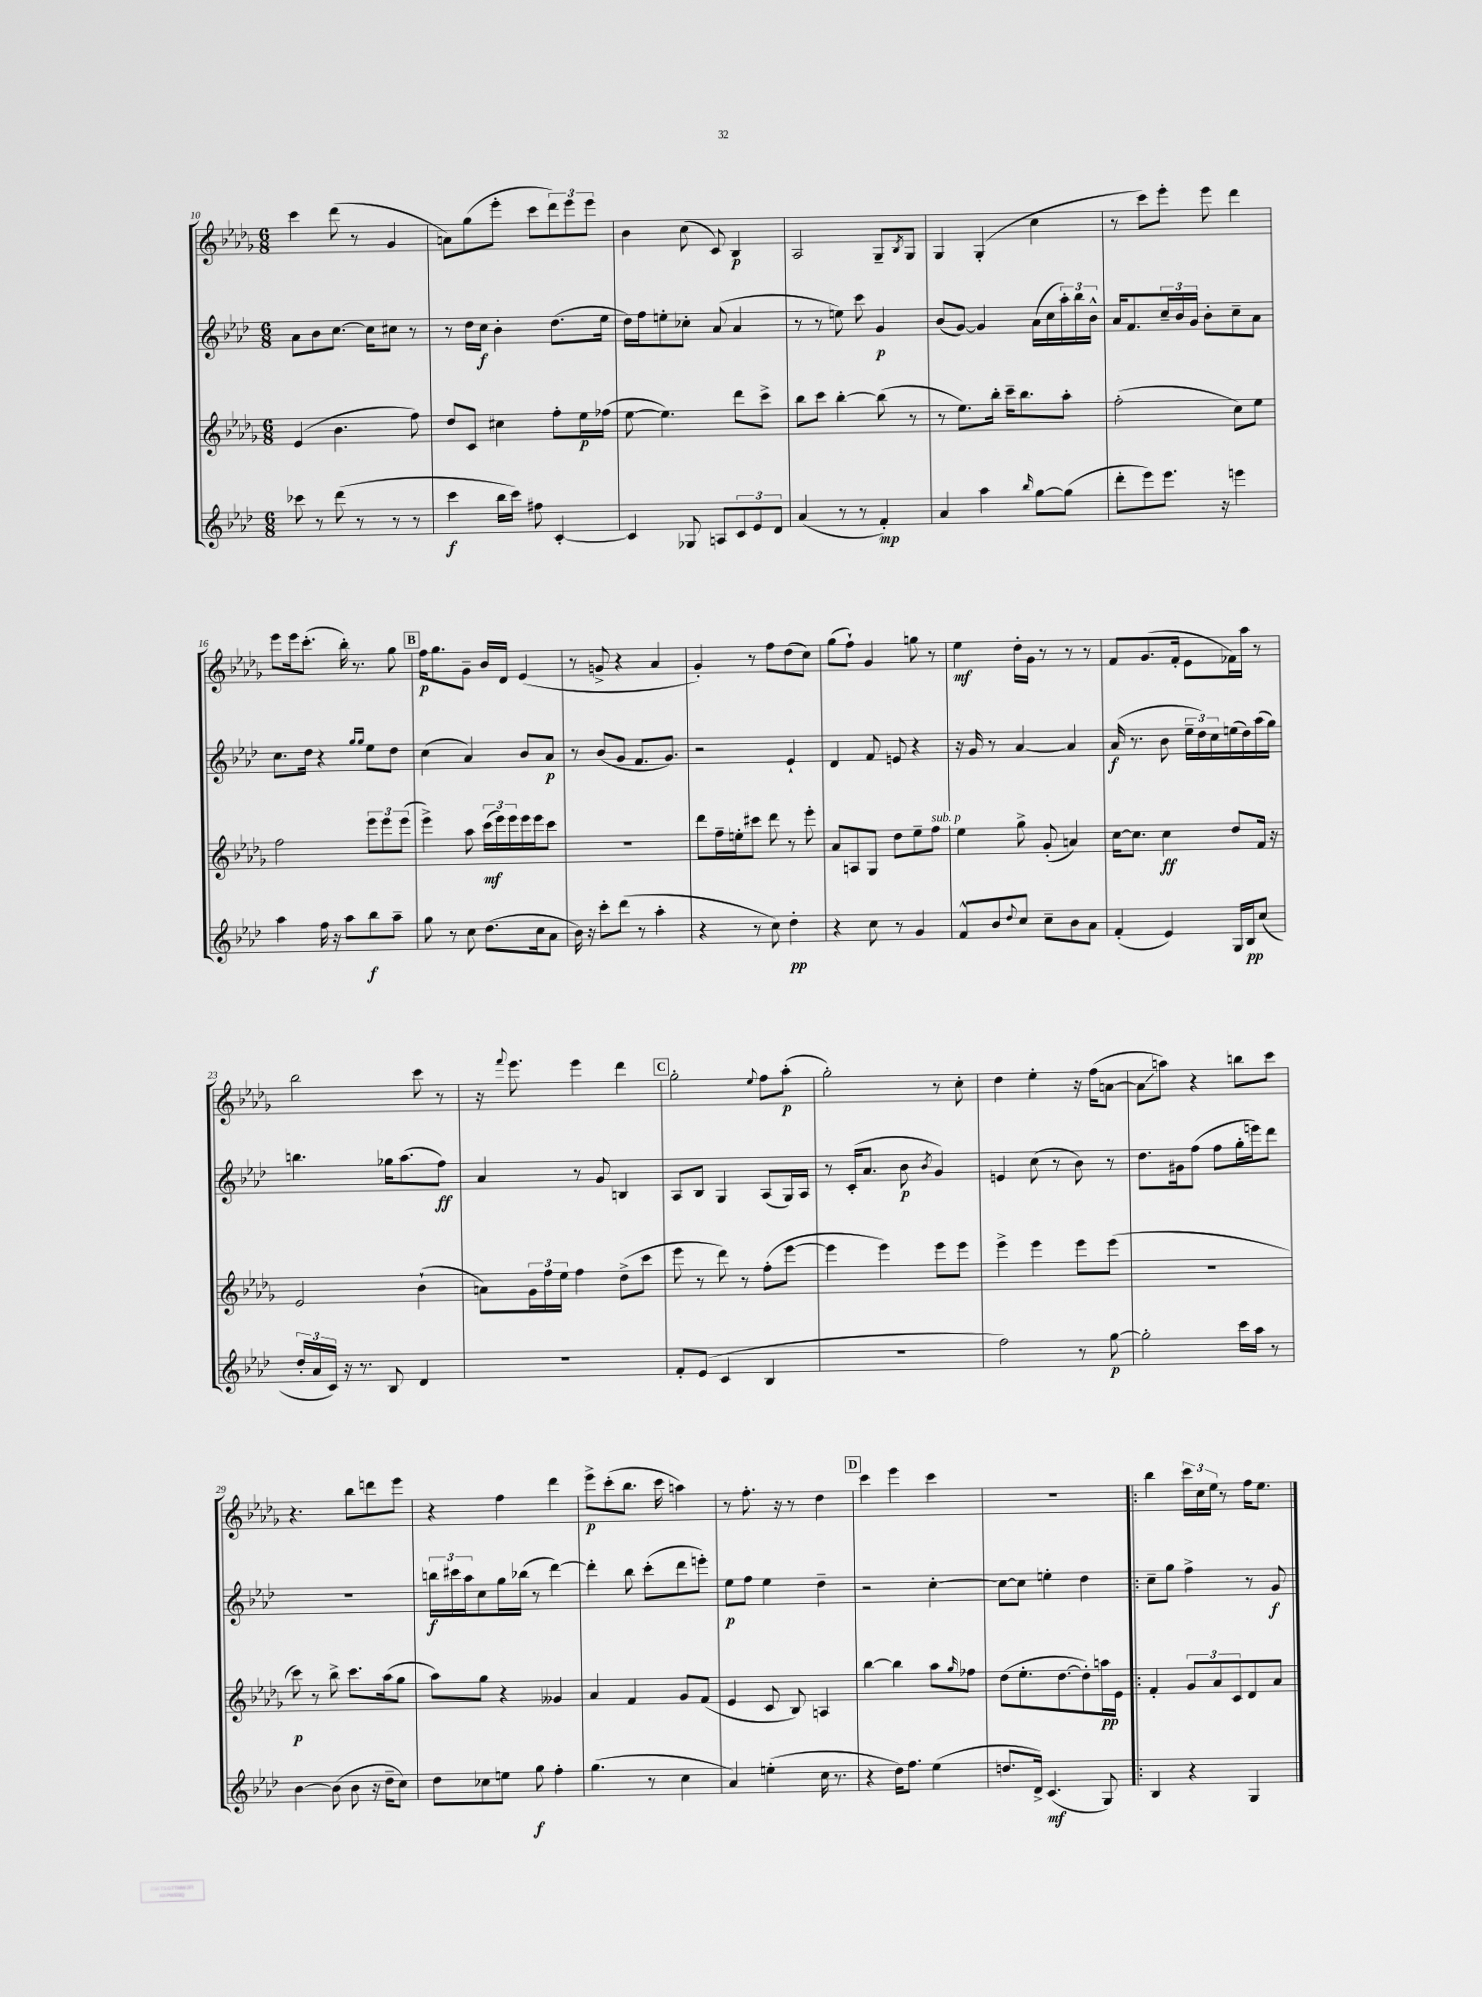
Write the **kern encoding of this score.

**kern	**kern	**kern	**kern
*staff4	*staff3	*staff2	*staff1
*clefG2	*clefG2	*clefG2	*clefG2
*k[b-e-a-d-]	*k[b-e-a-d-g-]	*k[b-e-a-d-]	*k[b-e-a-d-g-]
*M6/8	*M6/8	*M6/8	*M6/8
8ccc-	(4e-	8a-	4ccc
8r	.	8b-	.
(8ddd-	4.b-	[8.cc	(8ddd-
8r	.	.	8r
.	.	16cc]	.
8r	.	8cc#	4g-
8r	8ff)	8r	.
=	=	=	=
4ccc	8dd-	8r	8a)
.	8c	16dd-	(8gg-
.	.	16cc	.
16bb-	4cc#	4b-'	8eee-'
16ccc)	.	.	.
8ff#	.	.	8ccc
[4c'	8ff'	(8.dd-	12ddd-)
.	.	.	12eee-
.	16ee-	.	.
.	.	.	12eee-
.	(16ff-	16ee-	.
=	=	=	=
4c]	[8ee-	16dd-)	4b-
.	.	16ff	.
.	4.ee-])	8ee'	.
8G-	.	8cc-'	(8cc
8A	.	(8a-	8c)
12c	8ddd-	4a-	4B-
12e-	.	.	.
.	8ccc^	.	.
12d-	.	.	.
=	=	=	=
(4a-	8bb-	8r	2A-
.	8ccc	8r	.
8r	[4bb-'	8ee)	.
8r	.	8ccc	.
4f')	(8bb-]	4g	8G-~
.	.	.	8qB-
.	8r	.	8G-
=	=	=	=
4a-	8r	(8b-	4G-
.	8.ee-)	[8g)	.
4aa-	.	4g]	(4G-'
.	16bb-'	.	.
.	16ccc~	.	.
.	8.bb-	.	.
16qqbb-	.	.	.
[8gg	.	(16a-	4cc
.	.	16cc	.
(8gg]	8aa-'	24aa-')	.
.	.	24bb-	.
.	.	24b-^^	.
=	=	=	=
8ddd-'	(2ff'	16a-	8r
.	.	8.f	.
8eee-)	.	.	8ccc)
8.eee-	.	24cc~	8eee-'
.	.	24b-	.
.	.	24g	.
.	.	8b-'	8eee-
16r	.	.	.
4eee	8cc)	8cc~	4ddd-
.	8ee-	8a-	.
=	=	=	=
4aa-	2ff	8.cc	8eee-
.	.	.	16eee-
.	.	16dd-	(8.ccc'
16ff	.	4r	.
16r	.	.	.
8aa-	.	.	16bb-')
.	.	.	8.r
.	.	16qqgg	.
.	.	16qqgg	.
8bb-	12eee-	8ee-	.
.	12eee-	.	.
8aa-~	.	8dd-	8gg-
.	(12eee-	.	.
=	=	=	=
8gg	4eee-^)	(4cc	16ff
.	.	.	8.gg-
8r	.	.	.
8cc	8aa-	4a-)	8g-~
(8.dd-	(24ccc	.	16b-
.	24eee-)	.	.
.	.	.	16d-
.	24eee-	.	.
.	16eee-	8b-	(4e-
16cc	16eee-	.	.
8a-	8ccc	8a-	.
=	=	=	=
16b-)	2.r	8r	8r
16r	.	.	.
8ccc'	.	(8b-	8g^
(8ddd-	.	8g	4r
8r	.	8.f	.
4aa-'	.	.	4a-
.	.	8.g)	.
=	=	=	=
4r	8ddd-	2r	4g-')
.	16ff~	.	.
.	16ee'	.	.
8r	8ccc#	.	8r
8cc)	8ddd-	.	8ff
4dd-'	8r	4e-`	(8dd-
.	8eee-'	.	8cc)
=	=	=	=
4r	8a-	4d-	(8gg-
.	8A	.	8ff`)
8cc	8G-	8f	4g-
8r	8dd-	8e	.
4g	8ee-~	4r	8gg
.	8ff	.	8r
=	=	=	=
8f^^	4ee-	16r	4ee-
.	.	16g	.
8b-	.	8r	.
8qqdd-	.	.	.
8cc	8gg-^	[4a-	16dd-'
.	.	.	16g-
8cc~	(8g-'	.	8r
8b-	4a)	4a-]	8r
8a-	.	.	8r
=	=	=	=
(4f'	[16cc	(16a-	8f
.	8.cc]	8.r	.
.	.	.	(8.g-
4e-)	4cc	8b-	.
.	.	.	16f'
.	.	24ee-~	8e-
.	.	24dd-)	.
.	.	24cc	.
16G	8dd-	(16ee	16f-)
16B-	.	16dd-)	16aa-
(8cc	16f	(16aa-	8r
.	16r	16gg)	.
=	=	=	=
24dd-'	2e-	4.bb	2bb-
24a-	.	.	.
24c)	.	.	.
16r	.	.	.
8.r	.	.	.
8B-	.	16gg-	.
.	.	(8.aa-	.
4d-	(4b-`	.	8ccc
.	.	8ff)	8r
=	=	=	=
2.r	8a)	4a-	16r
.	.	.	8qqfff
.	.	.	8.eee-
.	24g-	.	.
.	24ff	.	.
.	24ee-	.	.
.	4ff	8r	4eee-
.	.	8g	.
.	(8dd-^	4B	4ddd-
.	8ccc	.	.
=	=	=	=
8f'	8eee-	8A-	2gg-'
(8e-	8r	8B-	.
4c	8ddd-)	4G	.
.	8r	.	.
.	.	.	8qqee-
4B-	(8ff'	(8A-	8ff
.	[8eee-	16G)	(8aa-'
.	.	16A-	.
=	=	=	=
2.r	4eee-]	8r	2gg-')
.	.	(16c'	.
.	.	8.a-	.
.	4eee-)	.	.
.	.	8b-	.
.	.	8qb-	.
.	8eee-	4g)	8r
.	8eee-	.	8cc'
=	=	=	=
2ff)	4eee-^	4e	4dd-
.	4eee-	(8cc	4ee-'
.	.	8r	.
8r	8eee-	8b-)	16r
.	.	.	(16ff
[8gg	(8eee-	8r	[8a
=	=	=	=
2gg']	2.r	8.dd-	8a]
.	.	.	8aa)
.	.	16g#	.
.	.	(8ff	4r
.	.	8ff	.
16ccc	.	16gg'	8bb
16aa-	.	16eee)	.
8r	.	8ddd-	8ccc
=	=	=	=
[4b-	8ccc)	2.r	4.r
.	8r	.	.
(8b-]	8bb-^	.	.
8b-	8.ccc	.	8bb-
16r	.	.	8ddd
16dd-~	(16aa-	.	.
8cc)	8gg-	.	8eee-
=	=	=	=
8dd-	8aa-)	24bb	4r
.	.	24ccc#	.
.	.	24aa-	.
8cc-	8gg-	8cc	.
8ee	4r	16gg	4ff
.	.	(16bb-	.
8gg	.	8r	.
4ff'	4g--	[4ddd-)	4ddd-
=	=	=	=
(4.gg	4a-	4ddd-']	8eee-^
.	.	.	(8ccc'
.	4f	8bb-	8.bb-
8r	.	(8ccc'	.
.	.	.	16ccc
4cc	8g-	8ddd-	4aa)
.	(8f	8eee')	.
=	=	=	=
4a-)	4e-	8ee-	8r
.	.	8ff	8.ff'
(4ee'	8c	4ee-	.
.	.	.	16r
.	8B-)	.	8r
16cc	4A	4dd-~	4dd-
8.r	.	.	.
=	=	=	=
4r	[4bb-	2r	4ccc
16dd-)	4bb-]	.	4eee-
8.ff	.	.	.
(4ee-	8aa-	[4cc'	4ccc
.	16qqgg-	.	.
.	8ff-	.	.
=	=	=	=
8.dd	(8dd-	8cc_	2.r
.	8.ee-'	8cc]	.
16d-^)	.	.	.
(4.c	.	4ee'	.
.	[8.dd-	.	.
.	8dd-'])	4dd-	.
8G)	16aa	.	.
.	16e-	.	.
=!|:	=!|:	=!|:	=!|:
4B-	4f'	8cc~	4bb-
.	.	8gg	.
4r	12g-	4ff^	24ccc
.	.	.	24cc
.	12a-	.	24ee-
.	.	.	8r
.	12c	.	.
4G	8d-	8r	16ff
.	.	.	8.ee-
.	8a-	8g	.
==	==	==	==
*-	*-	*-	*-
